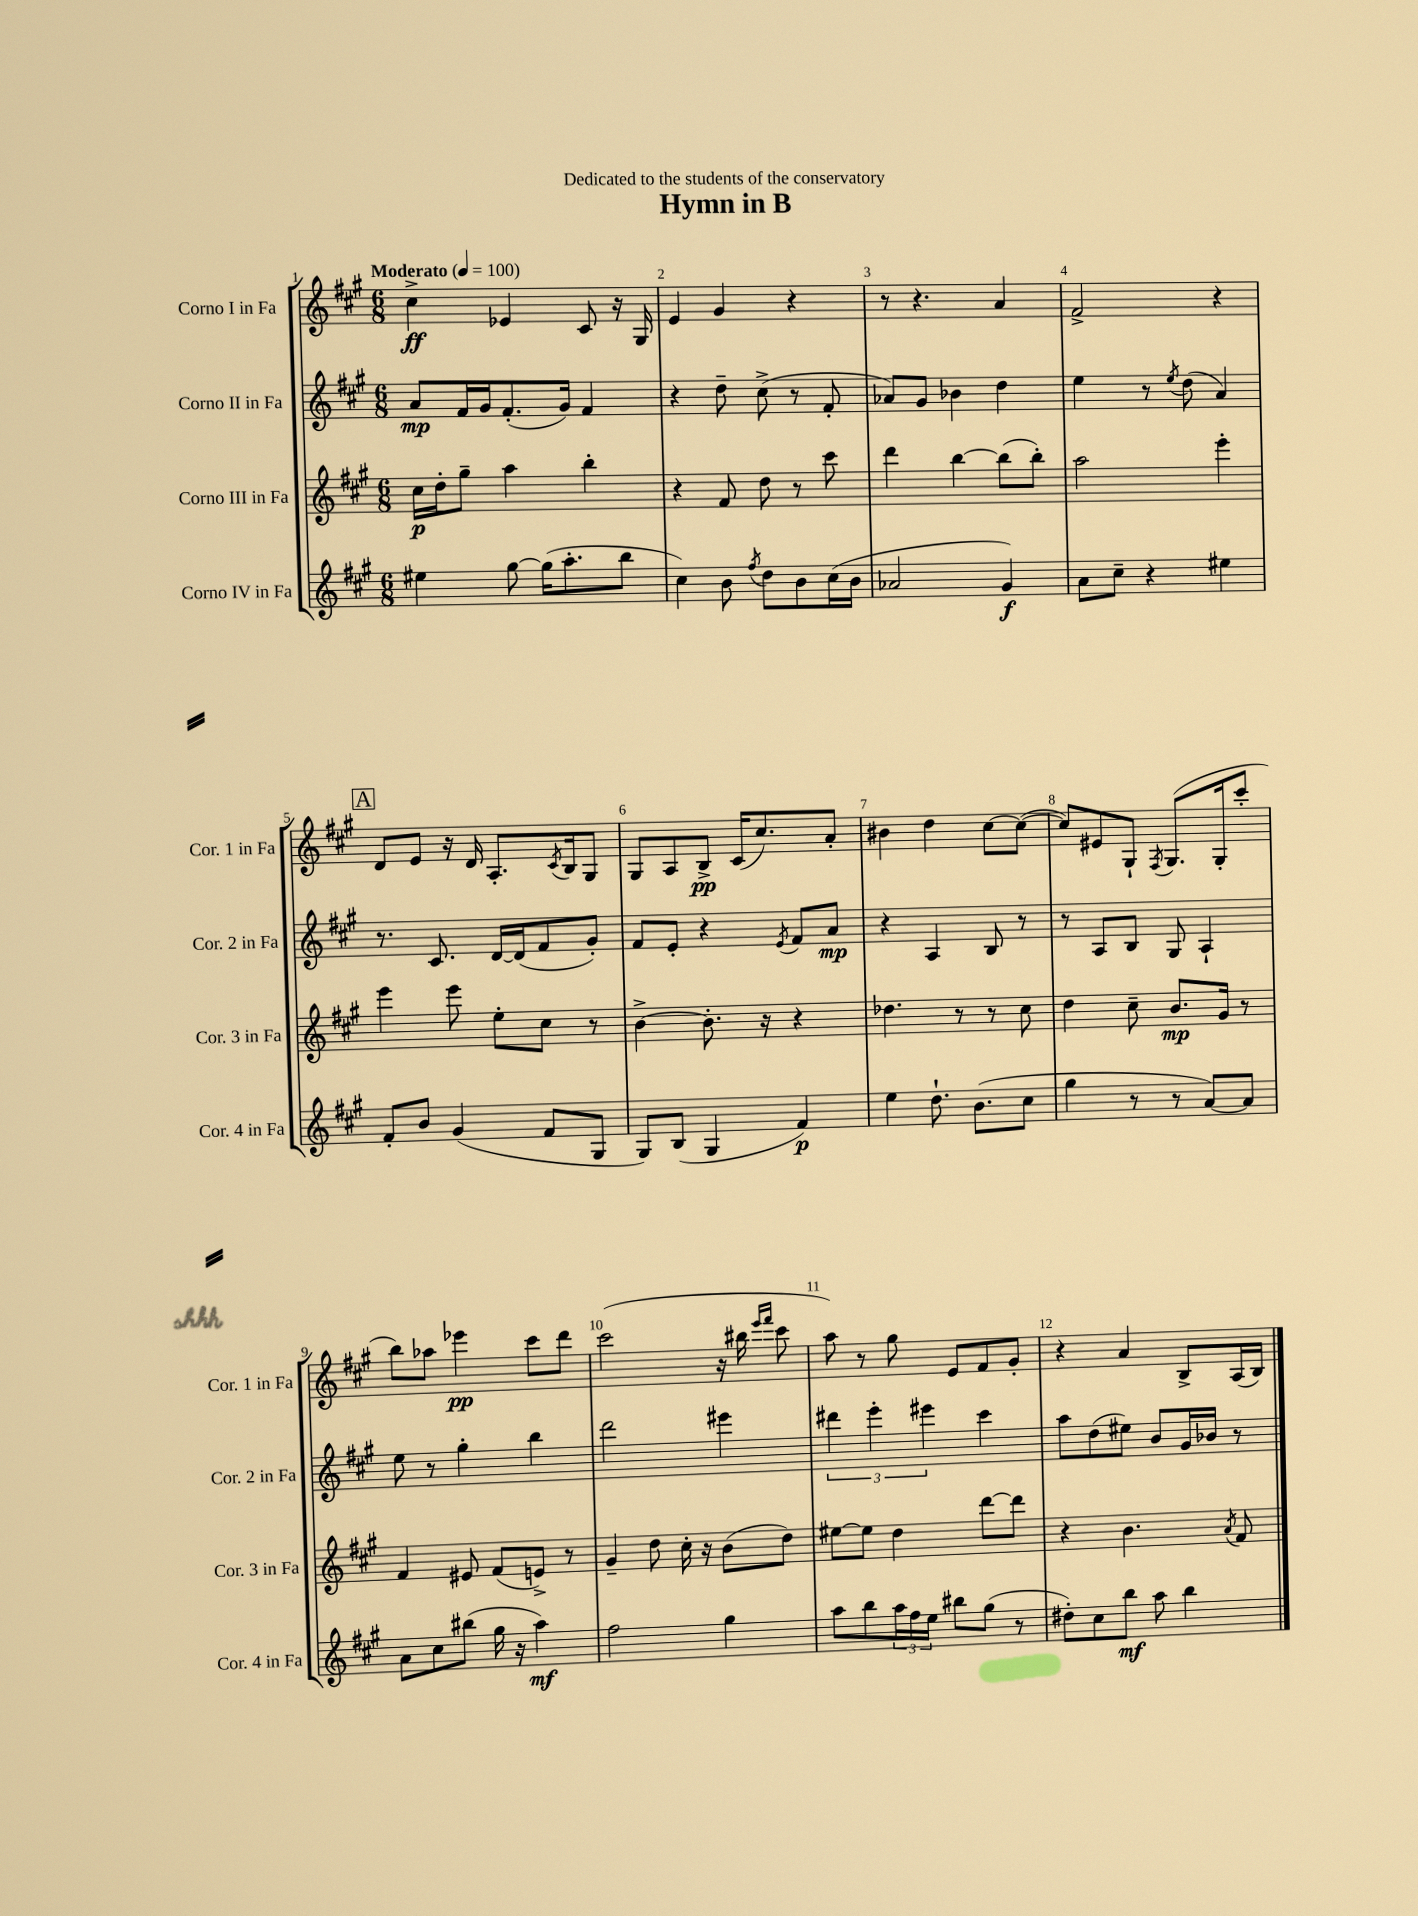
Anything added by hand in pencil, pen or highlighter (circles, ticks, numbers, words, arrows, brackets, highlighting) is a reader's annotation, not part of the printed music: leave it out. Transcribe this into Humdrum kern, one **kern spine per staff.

**kern	**dynam	**kern	**dynam	**kern	**dynam	**kern	**dynam
*part4	*part4	*part3	*part3	*part2	*part2	*part1	*part1
*staff4	*staff4	*staff3	*staff3	*staff2	*staff2	*staff1	*staff1
*I"Corno IV in Fa	*	*I"Corno III in Fa	*	*I"Corno II in Fa	*	*I"Corno I in Fa	*
*I'Cor. 4 in Fa	*	*I'Cor. 3 in Fa	*	*I'Cor. 2 in Fa	*	*I'Cor. 1 in Fa	*
*clefG2	*	*clefG2	*	*clefG2	*	*clefG2	*
*k[f#c#g#]	*	*k[f#c#g#]	*	*k[f#c#g#]	*	*k[f#c#g#]	*
*M6/8	*	*M6/8	*	*M6/8	*	*M6/8	*
*MM100	*	*MM100	*	*MM100	*	*MM100	*
=1	=1	=1	=1	=1	=1	=1	=1
!	!	!	!	!	!	!LO:TX:a:B:t=Moderato	!
4ee#X\	.	16cc#\LL	p	8a/L	mp	4cc#^\	ff
.	.	16dd'\J	.	.	.	.	.
.	.	8gg#~\J	.	16f#/L	.	.	.
.	.	.	.	16g#/J	.	.	.
[8gg#\	.	4aa\	.	(8.f#'/	.	4e-X/	.
(16gg#\KL]	.	.	.	.	.	.	.
8.aa'\	.	.	.	16g#/Jk)	.	.	.
.	.	4bb'\	.	4f#/	.	8c#/	.
8bb\J	.	.	.	.	.	16r	.
.	.	.	.	.	.	16G#/	.
=2	=2	=2	=2	=2	=2	=2	=2
4cc#\)	.	4r	.	4r	.	4e/	.
8b\	.	8f#/	.	8dd~\	.	4g#/	.
8qff#/	.	.	.	.	.	.	.
8dd\L	.	8dd\	.	(8cc#^\	.	.	.
8b\	.	8r	.	8r	.	4r	.
(16cc#\L	.	8ccc#\	.	8f#'/	.	.	.
16b\JJ	.	.	.	.	.	.	.
=3	=3	=3	=3	=3	=3	=3	=3
2a-X/	.	4ddd\	.	8a-X/L)	.	8r	.
.	.	.	.	8g#/J	.	4.r	.
.	.	[4bb\	.	4b-X\	.	.	.
4g#/)	f	(8bb\L]	.	4dd\	.	4a/	.
.	.	8bb'\J)	.	.	.	.	.
=4	=4	=4	=4	=4	=4	=4	=4
8a\L	.	2aa\	.	4ee\	.	2f#^/	.
8cc#~\J	.	.	.	.	.	.	.
4r	.	.	.	8r	.	.	.
.	.	.	.	8qee/	.	.	.
.	.	.	.	(8dd\	.	.	.
4ee#X\	.	4eee'\	.	4a/)	.	4r	.
!!LO:LB:g=z
!!LO:REH:place=s1:t=A
=5	=5	=5	=5	=5	=5	=5	=5
8f#'/L	.	4eee\	.	8.r	.	8d/L	.
8b/J	.	.	.	.	.	8e/J	.
.	.	.	.	8.c#/	.	.	.
(4g#/	.	8eee\	.	.	.	16r	.
.	.	.	.	.	.	16d/	.
.	.	8ee'\L	.	[16d/LL	.	8.A'/L	.
.	.	.	.	(16d/J]	.	.	.
8f#/L	.	8cc#\J	.	8f#/	.	.	.
.	.	.	.	.	.	8qc#/	.
.	.	.	.	.	.	16B/k	.
8G#/J	.	8r	.	8g#'/J)	.	8G#/J	.
=6	=6	=6	=6	=6	=6	=6	=6
8G#/L)	.	[4b^\	.	8f#/L	.	8G#/L	.
(8B/J	.	.	.	8e'/J	.	8A/	.
4G#/	.	8.b'\]	.	4r	.	8B^/J	pp
.	.	.	.	.	.	(16c#/KL	.
.	.	16r	.	.	.	8.cc#/)	.
.	.	.	.	8qe/	.	.	.
4f#/)	p	4r	.	8f#/L	.	.	.
.	.	.	.	8a/J	mp	8a'/J	.
=7	=7	=7	=7	=7	=7	=7	=7
4ee\	.	4.dd-X\	.	4r	.	4b#X\	.
8.dd`\	.	.	.	4A/	.	4dd\	.
.	.	8r	.	.	.	.	.
(8.b\L	.	.	.	.	.	.	.
.	.	8r	.	8B/	.	[8cc#\L	.
8cc#\J	.	8cc#\	.	8r	.	(8cc#\J_	.
=8	=8	=8	=8	=8	=8	=8	=8
4gg#\	.	4dd\	.	8r	.	8cc#/L])	.
.	.	.	.	8A/L	.	8e#X/	.
8r	.	8cc#~\	.	8B/J	.	8G#`/J	.
.	.	.	.	.	.	8qF#/	.
8r	.	8.b/L	mp	8G#/	.	(8.G#/L	.
[8a/L)	.	.	.	4A`/	.	.	.
.	.	16g#/Jk	.	.	.	16G#'/k	.
8a/J]	.	8r	.	.	.	8ccc#'/J	.
!!LO:LB:g=z
=9	=9	=9	=9	=9	=9	=9	=9
8a\L	.	4f#/	.	8ee\	.	8bb\L)	.
8cc#\	.	.	.	8r	.	8aa-X\J	.
(8bb#X\J	.	8e#X/	.	4gg#'\	.	4eee-X\	pp
16gg#\	.	(8f#/L	.	.	.	.	.
16r	.	.	.	.	.	.	.
4aa\)	mf	8en^/J)	.	4bb\	.	8ccc#\L	.
.	.	8r	.	.	.	8ddd\J	.
=10	=10	=10	=10	=10	=10	=10	=10
2ff#\	.	4g#~/	.	2ddd\	.	(2ccc#\	.
.	.	8dd\	.	.	.	.	.
.	.	16cc#'\	.	.	.	.	.
.	.	16r	.	.	.	.	.
4gg#\	.	(8b\L	.	4eee#X\	.	16r	.
.	.	.	.	.	.	16bb#X\	.
.	.	.	.	.	.	16qqeee/LL	.
.	.	.	.	.	.	16qqfff#/JJ	.
.	.	8dd\J)	.	.	.	8ccc#\	.
=11	=11	=11	=11	=11	=11	=11	=11
8aa\L	.	[8ee#X\L	.	6ddd#X\	.	8aa\)	.
8bb\	.	8ee#\J]	.	.	.	8r	.
.	.	.	.	6eee'\	.	.	.
24aa\L	.	4dd\	.	.	.	8gg#\	.
24ff#\	.	.	.	.	.	.	.
24ee\JJ	.	.	.	6eee#X\	.	.	.
8bb#X\L	.	.	.	.	.	8e/L	.
(8gg#\J	.	[8ddd\L	.	4ccc#\	.	8f#/	.
8r	.	8ddd\J]	.	.	.	8g#'/J	.
=12	=12	=12	=12	=12	=12	=12	=12
8dd#X'\L)	.	4r	.	8aa\L	.	4r	.
8cc#\	.	.	.	(8dd\	.	.	.
8bb\J	mf	4.b\	.	8ee#X\J)	.	4a/	.
8aa\	.	.	.	8b/L	.	.	.
4bb\	.	.	.	16g#/L	.	8B^/L	.
.	.	.	.	16b-X/JJ	.	.	.
.	.	8qa/	.	.	.	.	.
.	.	8f#/	.	8r	.	(16A/L	.
.	.	.	.	.	.	16B/JJ)	.
==	==	==	==	==	==	==	==
*-	*-	*-	*-	*-	*-	*-	*-
